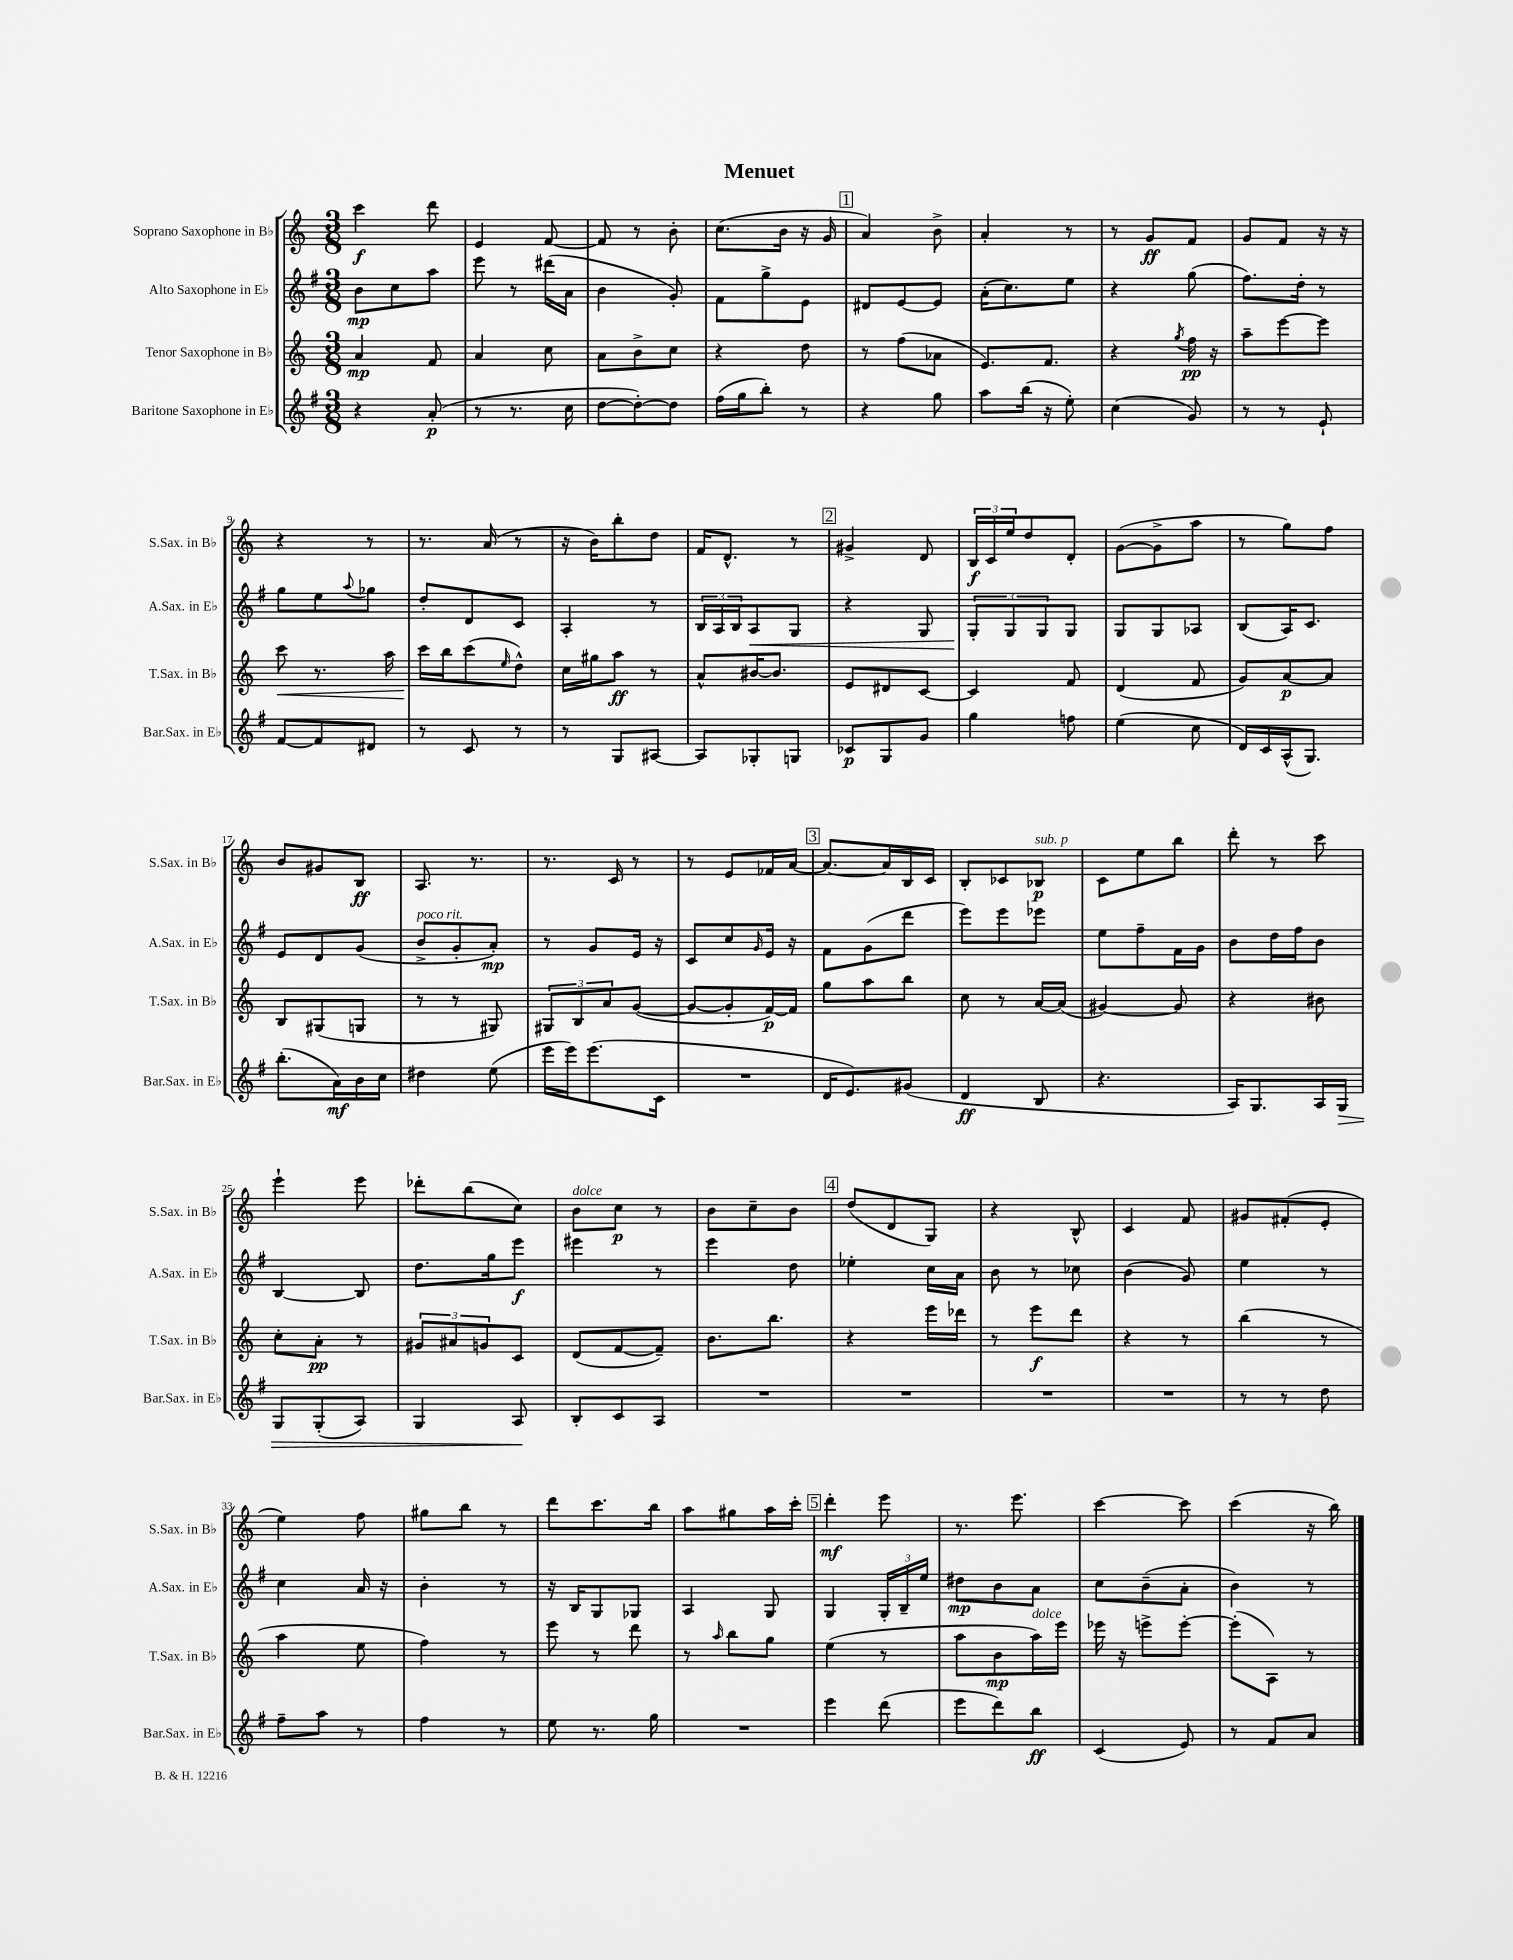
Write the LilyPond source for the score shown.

\header { title = "Menuet" }
<<
\new StaffGroup <<
\new Staff = "s0" \with { instrumentName = "Soprano Saxophone in Bb" shortInstrumentName = "S.Sax. in Bb" } {
    \clef treble \key c \major \numericTimeSignature \time 3/8
    c'''4\f d'''8 |
    e'4 f'8~ |
    f'8 r8 b'8-. |
    c''8.( b'16 r16 g'16 |
    \mark \markup { \box "1" } a'4) b'8-> |
    a'4-. r8 |
    r8 g'8\ff f'8 |
    g'8 f'8 r16 r16 |
    r4 r8 |
    r8. a'16( r8 |
    r16 b'16) b''8-. d''8 |
    f'16 d'8.-^ r8 |
    \mark \markup { \box "2" } gis'4-> d'8 |
    \tuplet 3/2 { b16\f c'16 e''16 } d''8 d'8-. |
    g'8~( g'8-> a''8 |
    r8 g''8) f''8 |
    b'8 gis'8 b8\ff |
    a8. r8. |
    r8. c'16 r8 |
    r8 e'8 fes'16 a'16~ |
    \mark \markup { \box "3" } a'8.~ a'16 b16 c'16 |
    b8-. ces'8 bes8\p^\markup { \italic "sub. p" } |
    c'8 e''8 b''8 |
    d'''8-. r8 c'''8 |
    e'''4-! e'''8 |
    des'''8-. b''8( c''8) |
    b'8^\markup { \italic "dolce" } c''8\p r8 |
    b'8 c''8-- b'8 |
    \mark \markup { \box "4" } d''8( d'8 g8) |
    r4 b8-^ |
    c'4 f'8 |
    gis'8 fis'8-.( e'8-. |
    e''4) f''8 |
    gis''8 b''8 r8 |
    d'''8 c'''8. b''16 |
    a''8 gis''8 a''16 c'''16-. |
    \mark \markup { \box "5" } d'''4-.\mf e'''8 |
    r8. e'''8. |
    c'''4~ c'''8 |
    c'''4( r16 b''16) \bar "|." |
}
\new Staff = "s1" \with { instrumentName = "Alto Saxophone in Eb" shortInstrumentName = "A.Sax. in Eb" } {
    \clef treble \key g \major \numericTimeSignature \time 3/8
    b'8\mp c''8 a''8 |
    e'''8 r8 dis'''16( a'16 |
    b'4 g'8-.) |
    fis'8 g''8-> e'8 |
    \mark \markup { \box "1" } dis'8 e'8~ e'8 |
    a'16-.( c''8.) e''8 |
    r4 g''8( |
    fis''8.) d''16-. r8 |
    g''8 e''8 \appoggiatura { a''8 } ges''8 |
    d''8-. d'8 c'8 |
    a4-. r8 |
    \tuplet 3/2 { b16 a16 b16 } a8\< g8 |
    \mark \markup { \box "2" } r4 g8 |
    \tuplet 3/2 { g8-.\! g8 g8 } g8 |
    g8 g8 aes8 |
    b8( a16) c'8. |
    e'8 d'8 g'8( |
    b'8->^\markup { \italic "poco rit." } g'8-. a'8-.\mp) |
    r8 g'8 e'16 r16 |
    c'8 c''8 \grace { g'16 } e'16 r16 |
    \mark \markup { \box "3" } fis'8 g'8( d'''8 |
    e'''8) e'''8 ees'''8 |
    e''8 fis''8-- fis'16 g'16 |
    b'8 d''16 fis''16 b'8 |
    b4~ b8 |
    d''8. g''16 e'''8\f |
    eis'''4 r8 |
    e'''4 d''8 |
    \mark \markup { \box "4" } ees''4-. c''16 a'16 |
    b'8 r8 ces''8 |
    b'4( g'8) |
    e''4 r8 |
    c''4 a'16 r16 |
    b'4-. r8 |
    r16 b16 g8 ges8 |
    a4 g8 |
    \mark \markup { \box "5" } g4 \tuplet 3/2 { g16-. b16-- e''16 } |
    dis''8\mp b'8 a'8 |
    c''8 b'8--( a'8-. |
    b'4) r8 \bar "|." |
}
\new Staff = "s2" \with { instrumentName = "Tenor Saxophone in Bb" shortInstrumentName = "T.Sax. in Bb" } {
    \clef treble \key c \major \numericTimeSignature \time 3/8
    a'4\mp f'8 |
    a'4 c''8 |
    a'8 b'8-> c''8 |
    r4 d''8 |
    \mark \markup { \box "1" } r8 f''8( aes'8 |
    e'8.) f'8. |
    r4 \acciaccatura { g''8 } f''16\pp r16 |
    a''8-- e'''8~ e'''8 |
    c'''8\< r8. a''16 |
    c'''16\! b''16 c'''8( \grace { e''16 } d''8-^) |
    c''16 gis''16 a''8\ff r8 |
    a'8-^ bis'16~ bis'8. |
    \mark \markup { \box "2" } e'8 dis'8 c'8~ |
    c'4 f'8 |
    d'4( f'8 |
    g'8) a'8~\p a'8 |
    b8 gis8( g8 |
    r8 r8 gis8) |
    \tuplet 3/2 { gis8 b8 a'8 } g'8~( |
    g'8~ g'8-. f'16~\p) f'16 |
    \mark \markup { \box "3" } g''8 a''8 b''8 |
    c''8 r8 a'16~ a'16( |
    gis'4~) gis'8 |
    r4 bis'8 |
    c''8-. a'8-.\pp r8 |
    \tuplet 3/2 { gis'8 ais'8 g'8 } c'8 |
    d'8( f'8~ f'8--) |
    b'8. b''8. |
    \mark \markup { \box "4" } r4 e'''16 des'''16 |
    r8 e'''8\f d'''8 |
    r4 r8 |
    b''4( r8 |
    a''4 e''8 |
    f''4) r8 |
    e'''8 r8 d'''8 |
    r8 \grace { a''16 } b''8 g''8 |
    \mark \markup { \box "5" } e''4( r8 |
    a''8 b'8\mp a''16^\markup { \italic "dolce" }) e'''16 |
    ees'''16 r16 e'''8-> e'''8~-. |
    e'''8-.( a8) r8 \bar "|." |
}
\new Staff = "s3" \with { instrumentName = "Baritone Saxophone in Eb" shortInstrumentName = "Bar.Sax. in Eb" } {
    \clef treble \key g \major \numericTimeSignature \time 3/8
    r4 a'8-.\p( |
    r8 r8. c''16 |
    d''8~ d''8~-.) d''8 |
    fis''16( g''16 b''8-.) r8 |
    \mark \markup { \box "1" } r4 g''8 |
    a''8 b''16( r16 e''8-.) |
    c''4( g'8) |
    r8 r8 e'8-! |
    fis'8~ fis'8 dis'8 |
    r8 c'8 r8 |
    r8 g8 ais8~ |
    ais8 ges8-. g8 |
    \mark \markup { \box "2" } ces'8\p g8 g'8 |
    g''4 f''8 |
    e''4( c''8 |
    d'16) c'16 a16-^( g8.) |
    b''8.-.( a'16\mf) b'16 c''16 |
    dis''4 e''8( |
    e'''16 e'''16) e'''8.( c'16 |
    R4. |
    \mark \markup { \box "3" } d'16 e'8.) gis'8( |
    d'4\ff b8 |
    r4. |
    a16) g8. a16 g16\> |
    g8 g8-.( a8) |
    g4 a8\! |
    b8-. c'8 a8 |
    R4. |
    \mark \markup { \box "4" } R4. |
    R4. |
    R4. |
    r8 r8 d''8 |
    fis''8-- a''8 r8 |
    fis''4 r8 |
    e''8 r8. g''16 |
    R4. |
    \mark \markup { \box "5" } e'''4 d'''8( |
    e'''8 d'''8) b''8\ff |
    c'4( e'8) |
    r8 fis'8 a'8 \bar "|." |
}
>>
>>
